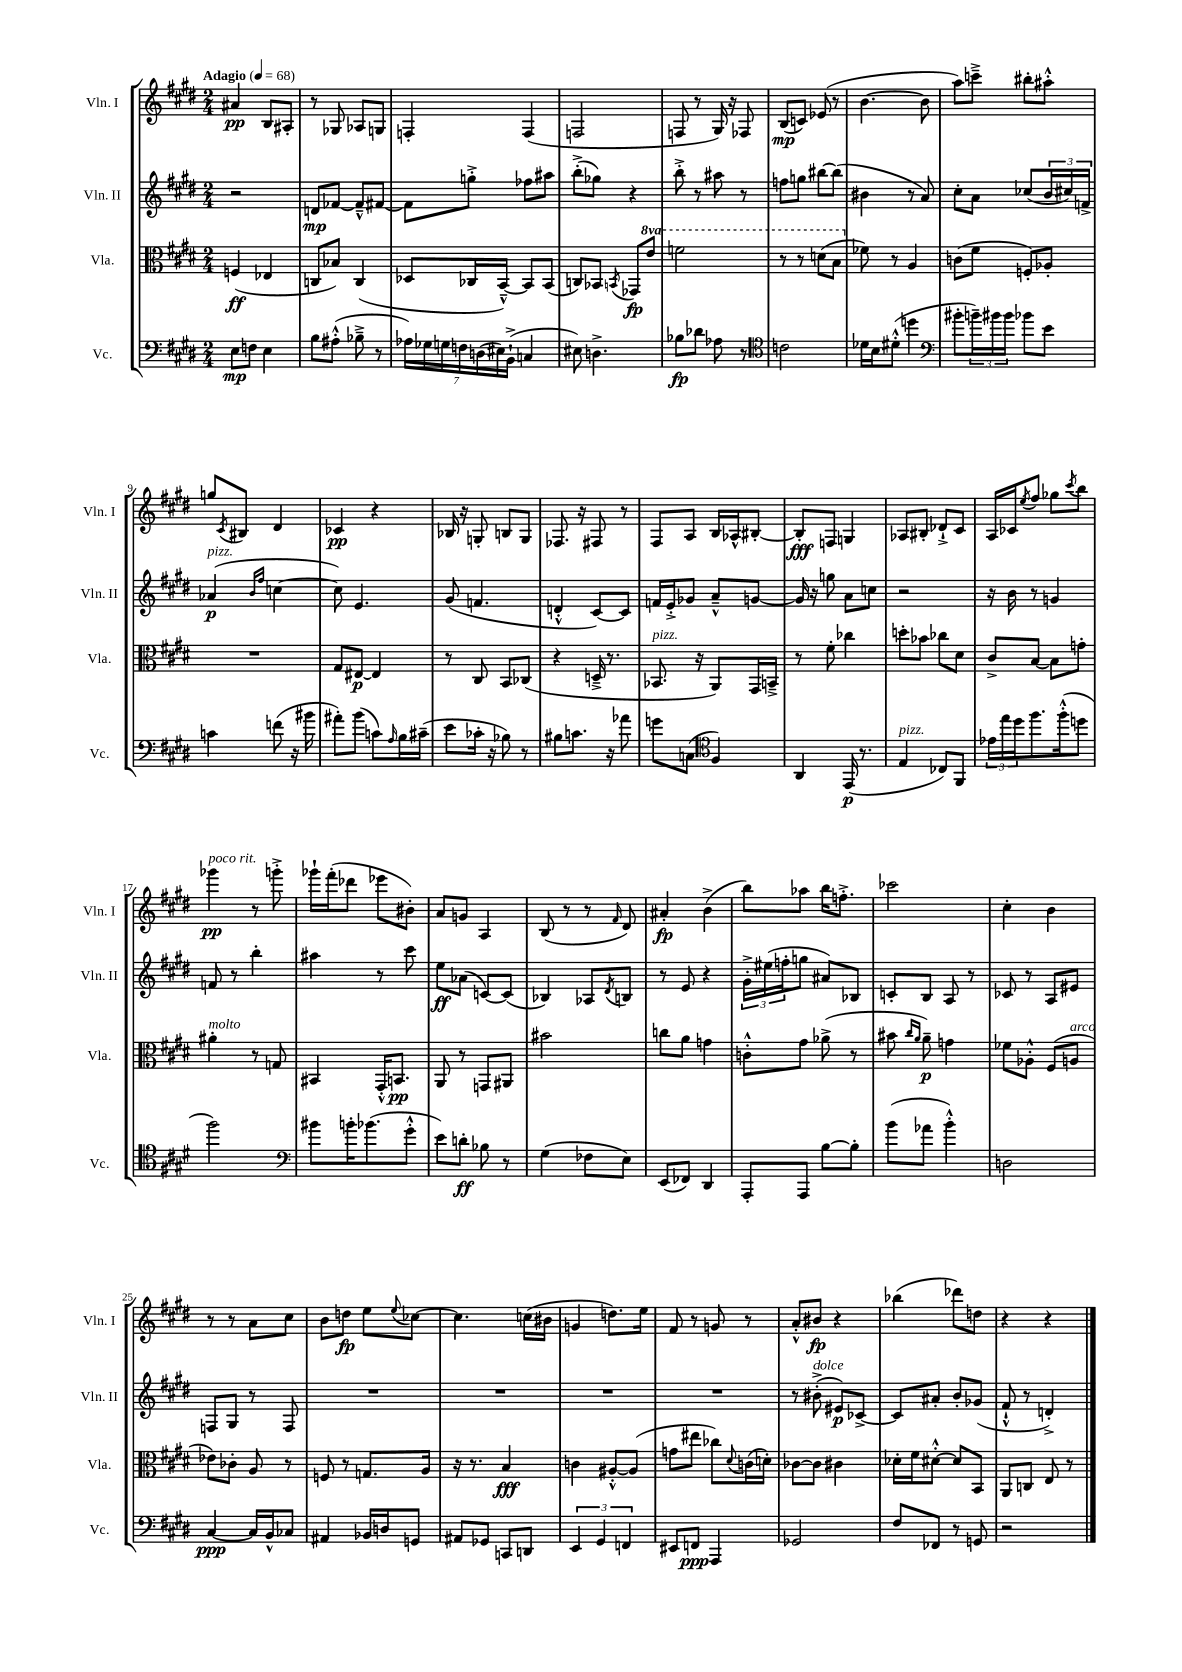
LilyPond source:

<<
\new StaffGroup <<
\new Staff = "s0" \with { instrumentName = "Vln. I" shortInstrumentName = "Vln. I" } {
    \clef treble \key e \major \numericTimeSignature \time 2/4 \tempo "Adagio" 4 = 68
    ais'4\pp b8 ais8-. |
    r8 ges8 aes8 g8 |
    f4-. f4( |
    f2 |
    f8 r8 gis16) r16 fes8 |
    b8\mp( c'8) ees'8( r8 |
    b'4.~ b'8 |
    a''8) c'''8---> bis''8-. ais''8-.-^ |
    g''8 \acciaccatura { cis'8 } bis8 dis'4 |
    ces'4\pp r4 |
    bes16 r16 g8-. b8 g8 |
    fes8. r16 fis8 r8 |
    fis8 a8 b16 aes16-^ bis8~-. |
    bis8-.\fff f8 g4 |
    aes8 bis8-. des'8-!-> cis'8 |
    a16 ces'16 \acciaccatura { e''8 } fis''8 ges''8 \acciaccatura { cis'''8 } b''8 |
    ges'''4\pp^\markup { \italic "poco rit." } r8 g'''8-.-> |
    ges'''16-! fis'''16-.( des'''8 ees'''8 bis'8-.) |
    a'8 g'8 a4 |
    b8( r8 r8 \grace { fis'16 } dis'8) |
    ais'4-.\fp b'4->( |
    b''8) aes''8 b''16 f''8.-.-> |
    ces'''2 |
    cis''4-. b'4 |
    r8 r8 a'8 cis''8 |
    b'8 d''8\fp e''8 \appoggiatura { e''8 } ces''8~ |
    ces''4. c''16( bis'16 |
    g'4 d''8.) e''16 |
    fis'8 r8 g'8 r8 |
    a'8-.-^ bis'8\fp r4 |
    bes''4( des'''8) d''8 |
    r4 r4 \bar "|." |
}
\new Staff = "s1" \with { instrumentName = "Vln. II" shortInstrumentName = "Vln. II" } {
    \clef treble \key e \major \numericTimeSignature \time 2/4
    r2 |
    d'8\mp fes'8~ fes'8---^ fis'8~ |
    fis'8 g''8-.-> fes''8 ais''8 |
    b''8-.->( ges''8) r4 |
    b''8-.-> r8 ais''8 r8 |
    f''8 g''8 bis''8~ bis''8( |
    bis'4 r8 a'8) |
    cis''8-. a'8 ces''8( \tuplet 3/2 { b'16 cis''16) f'16-> } |
    aes'4\p^\markup { \italic "pizz." }( \grace { b'16 fis''16 } c''4~ |
    c''8) e'4. |
    gis'8( f'4. |
    d'4-.-^ cis'8~) cis'8 |
    f'16 e'16-.-> ges'8 a'8---^ g'8~ |
    g'16 r16 g''8 a'8 c''8 |
    r2 |
    r16 b'16 r8 g'4 |
    f'8 r8 b''4-. |
    ais''4 r8 cis'''8 |
    e''8\ff aes'8( c'8~) c'8( |
    bes4) aes8 \acciaccatura { dis'8 } b8 |
    r8 e'8 r4 |
    \tuplet 3/2 { gis'16-.-> eis''16( f''16-. } g''8 ais'8) bes8 |
    c'8-. b8 a8 r8 |
    ces'8 r8 a8 eis'8 |
    f8 gis8 r8 f8 |
    R2 |
    R2 |
    R2 |
    R2 |
    r8 bis'8-.->^\markup { \italic "dolce" }( eis'8\p) ces'8~-> |
    ces'8 ais'8-. b'8-. ges'8( |
    fis'8-!-^ r8 d'4-.->) \bar "|." |
}
\new Staff = "s2" \with { instrumentName = "Vla." shortInstrumentName = "Vla." } {
    \clef alto \key e \major \numericTimeSignature \time 2/4 \set Staff.ottavationMarkups = #ottavation-simple-ordinals
    f4\ff( ees4 |
    c8 bes8) c4( |
    des8 ces16 b,16~---^) b,8 b,8( |
    c8) bes,8 \acciaccatura { b,8 } ges,8\fp \ottava #1 e''8 |
    f''2 |
    r8 r8 d''8( b'8 \ottava #0 |
    fes'8) r8 a4 |
    c'8( fis'8 f8-.) aes8-. |
    R2 |
    gis8 eis8~\p eis4 |
    r8 cis8 b,8 ces8( |
    r4 d16---> r8. |
    bes,8.^\markup { \italic "pizz." } r16 a,8) gis,16 b,16---> |
    r8 fis'8-. ces''4 |
    d''8-. bes'8 ces''8 dis'8 |
    cis'8-> b8~ b8 g'8-. |
    ais'4-.^\markup { \italic "molto" } r8 g8 |
    bis,4 gis,16-.-^ b,8.\pp |
    a,8 r8 g,8 ais,8 |
    bis'2 |
    c''8 a'8 g'4 |
    c'8-.-^ gis'8 aes'8->( r8 |
    bis'8 \grace { cis''16 a'16 } a'8--\p) g'4 |
    fes'8 aes8-.-^ fis8( a8^\markup { \italic "arco" } |
    ees'8) ces'8-. a8 r8 |
    f8 r8 g8. a16 |
    r16 r8. b4\fff |
    c'4 ais8~-.-^ ais8( |
    g'8 eis''8 ces''8) \appoggiatura { dis'8 } c'16( d'16-.) |
    ces'8~ ces'8 cis'4 |
    des'16-. fis'16 dis'8~-.-^ dis'8 b,8 |
    a,8 c8 e8 r8 \bar "|." |
}
\new Staff = "s3" \with { instrumentName = "Vc." shortInstrumentName = "Vc." } {
    \clef bass \key e \major \numericTimeSignature \time 2/4
    e8\mp f8 e4 |
    b8 ais8-.-^( bes8---> r8 |
    \tuplet 7/4 { aes16) ges16 g16 f16 d16( eis16) b,16-!->( } c4 |
    eis8) d4.-> |
    bes8\fp des'8 aes8 r8 |
    \clef tenor c'2 |
    des'16 b16 dis'8-.-^( d''4 |
    \clef bass bis'8-. \tuplet 3/2 { b'16--) bis'16 bis'16 } bes'8 e'8 |
    c'4 f'8( r16 bis'16 |
    ais'8-.) b'8( c'8) \grace { a16 } b16 cis'16--( |
    e'8 ces'16-. r16 bes8) r8 |
    bis8 c'8. r16 aes'8 |
    g'8 c8( \clef tenor fis4) |
    a,4 e,16\p( r8. |
    e4^\markup { \italic "pizz." } ces8) fis,8 |
    \tuplet 3/2 { ees'16 e''16 dis''16 } fis''8. fis''16-.-^( d''8 |
    fis''2) |
    \clef bass bis'8 b'16-. bes'8.( gis'8-.-^ |
    e'8) d'8-.\ff bes8 r8 |
    gis4( fes8 e8) |
    e,8( fes,8) dis,4 |
    a,,8-. a,,8 b8~ b8-. |
    b'8( aes'8 b'4-.-^) |
    d2 |
    cis4~\ppp cis16 b,16-^ ces8 |
    ais,4 bes,16 d16 g,8 |
    ais,8 ges,8 c,8 d,8 |
    \tuplet 3/2 { e,4 gis,4 f,4 } |
    eis,8 f,8\ppp a,,4 |
    ges,2 |
    fis8 fes,8 r8 g,8 |
    r2 \bar "|." |
}
>>
>>
